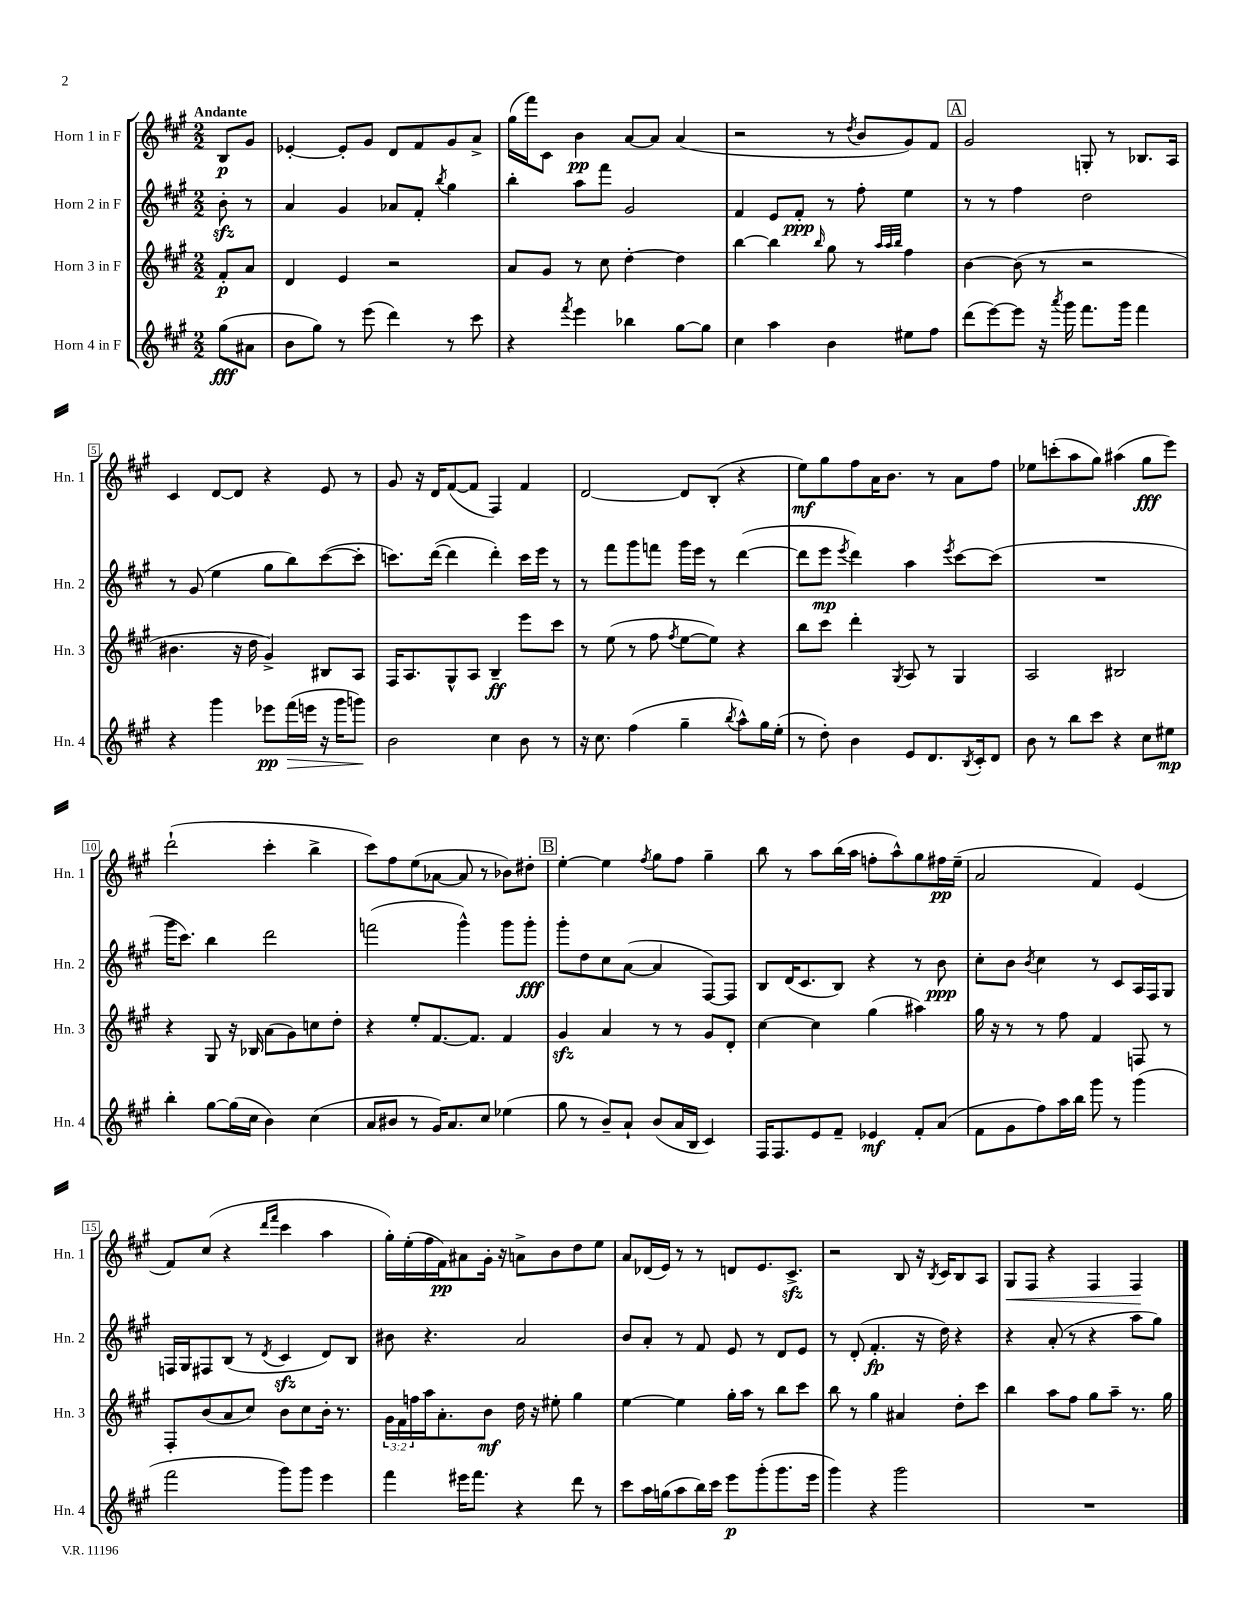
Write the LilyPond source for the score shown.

<<
\new StaffGroup <<
\new Staff = "s0" \with { instrumentName = "Horn 1 in F" shortInstrumentName = "Hn. 1" } {
    \clef treble \key a \major \numericTimeSignature \time 2/2 \partial 4 \tempo "Andante"
    b8\p gis'8 |
    ees'4~-. ees'8-. gis'8 d'8 fis'8 gis'8 a'8-> |
    gis''16( fis'''16) cis'8 b'4\pp a'8~ a'8 a'4( |
    r2 r8 \acciaccatura { d''8 } b'8 gis'8) fis'8 |
    \mark \markup { \box "A" } gis'2 g8-. r8 bes8. a16 |
    cis'4 d'8~ d'8 r4 e'8 r8 |
    gis'8 r16 d'16 fis'8~( fis'8 fis4) fis'4 |
    d'2~ d'8 b8-.( r4 |
    e''8\mf) gis''8 fis''8 a'16 b'8. r8 a'8 fis''8 |
    ees''8 c'''8-.( a''8 gis''8) ais''4( gis''8\fff e'''8) |
    d'''2-!( cis'''4-. b''4-> |
    cis'''8) fis''8 e''8( aes'8~ aes'8 r8 bes'8) dis''8-. |
    \mark \markup { \box "B" } e''4~-. e''4 \acciaccatura { fis''8 } gis''8 fis''8 gis''4-- |
    b''8 r8 a''8 b''16( a''16 f''8-. a''8-^) gis''8 fis''16\pp e''16--( |
    a'2 fis'4) e'4( |
    fis'8) cis''8( r4 \grace { d'''16 fis'''16 } cis'''4 a''4 |
    gis''16-.) e''16-.( fis''16 fis'16\pp) ais'8 gis'16-. r16 a'8-> b'8 d''8 e''8 |
    a'8 des'16( e'16) r8 r8 d'8 e'8. cis'8.->\sfz |
    r2 b8 r16 \acciaccatura { b8 } cis'16 b8 a8 |
    gis8\< fis8 r4 fis4 fis4\! \bar "|." |
}
\new Staff = "s1" \with { instrumentName = "Horn 2 in F" shortInstrumentName = "Hn. 2" } {
    \clef treble \key a \major \numericTimeSignature \time 2/2 \partial 4
    b'8-.\sfz r8 |
    a'4 gis'4 aes'8 fis'8-. \acciaccatura { b''8 } gis''4 |
    b''4-. a''8 fis'''8 gis'2 |
    fis'4 e'8 fis'8-.\ppp r8 fis''8-. e''4 |
    \mark \markup { \box "A" } r8 r8 fis''4 d''2 |
    r8 gis'8( e''4 gis''8 b''8) cis'''8~( cis'''8-. |
    c'''8.) d'''16~( d'''4 d'''4-.) c'''16 e'''16 r8 |
    r8 fis'''8 gis'''8 f'''8 gis'''16 e'''16 r8 d'''4~( |
    d'''8 e'''8\mp \acciaccatura { e'''8 } d'''4) a''4 \acciaccatura { e'''8 } cis'''8~ cis'''8( |
    R1 |
    gis'''16 cis'''8.) b''4 d'''2 |
    f'''2( gis'''4-^) gis'''8 gis'''8-.\fff |
    \mark \markup { \box "B" } gis'''8-. d''8 cis''8 a'8~( a'4 fis8~) fis8 |
    b8 d'16( cis'8. b8) r4 r8 b'8\ppp |
    cis''8-. b'8 \acciaccatura { b'8 } cis''4 r8 cis'8 a16 fis16 gis8 |
    f16 gis16 fis8 b8( r8 \acciaccatura { d'8 } cis'4\sfz d'8) b8 |
    bis'8 r4. a'2 |
    b'8 a'8-. r8 fis'8 e'8 r8 d'8 e'8 |
    r8 d'8-.( fis'4.-.\fp r16 d''16) r4 |
    r4 a'8-.( r8 r4 a''8 gis''8) \bar "|." |
}
\new Staff = "s2" \with { instrumentName = "Horn 3 in F" shortInstrumentName = "Hn. 3" } {
    \clef treble \key a \major \numericTimeSignature \time 2/2 \override Staff.TupletNumber.text = #tuplet-number::calc-fraction-text \partial 4
    fis'8-.\p a'8 |
    d'4 e'4 r2 |
    a'8 gis'8 r8 cis''8 d''4~-. d''4 |
    b''4~ b''4 \grace { b''16 } gis''8 r8 \grace { a''32 a''32 b''32 } fis''4 |
    \mark \markup { \box "A" } b'4~ b'8( r8 r2 |
    bis'4. r16 d''16 gis'4->) bis8 a8 |
    fis16 a8. gis8-^ a8 b4--\ff e'''8 cis'''8 |
    r8 e''8( r8 fis''8 \acciaccatura { fis''8 } e''8~ e''8) r4 |
    b''8 cis'''8 d'''4-. \acciaccatura { gis8 } a8 r8 gis4 |
    a2 bis2 |
    r4 gis8 r16 bes16 a'8( gis'8) c''8 d''8-. |
    r4 e''8-. fis'8.~ fis'8. fis'4 |
    \mark \markup { \box "B" } gis'4\sfz a'4 r8 r8 gis'8 d'8-. |
    cis''4~ cis''4 gis''4( ais''4) |
    gis''16 r16 r8 r8 fis''8 fis'4 f8 r8 |
    fis8-. b'8( a'8 cis''8) b'8 cis''8 b'16-. r8. |
    \tuplet 3/2 { gis'16 fis'16 f''16 } a''16 a'8.-. b'8\mf d''16 r16 eis''8-. gis''4 |
    e''4~ e''4 gis''16-. a''16 r8 b''8 cis'''8 |
    b''8 r8 gis''4 ais'4 d''8-. cis'''8 |
    b''4 a''8 fis''8 gis''8 a''8-- r8. gis''16 \bar "|." |
}
\new Staff = "s3" \with { instrumentName = "Horn 4 in F" shortInstrumentName = "Hn. 4" } {
    \clef treble \key a \major \numericTimeSignature \time 2/2 \partial 4
    gis''8\fff( ais'8 |
    b'8 gis''8) r8 e'''8( d'''4) r8 cis'''8 |
    r4 \acciaccatura { fis'''8 } e'''4 bes''4 gis''8~ gis''8 |
    cis''4 a''4 b'4 eis''8 fis''8 |
    \mark \markup { \box "A" } d'''8( e'''8~) e'''8 r16 \acciaccatura { a'''8 } gis'''16 fis'''8. gis'''16 fis'''4 |
    r4 gis'''4 ees'''8\pp fis'''16\>( e'''16 r16 gis'''16 g'''8\!) |
    b'2 cis''4 b'8 r8 |
    r16 cis''8. fis''4( gis''4-- \acciaccatura { b''8 } a''8-^) gis''16 e''16-.( |
    r8 d''8-.) b'4 e'8 d'8. \acciaccatura { b8 } cis'16-. d'8 |
    b'8 r8 b''8 cis'''8 r4 cis''8 eis''8\mp |
    b''4-. gis''8~ gis''16( cis''16 b'4) cis''4( |
    a'8 bis'8 r8 gis'16) a'8. cis''8 ees''4( |
    \mark \markup { \box "B" } gis''8 r8 b'8--) a'8-! b'8( a'16 b16 cis'4) |
    fis16 fis8. e'8 fis'8-- ees'4\mf fis'8-. a'8( |
    fis'8 gis'8 fis''8) a''16 b''16 gis'''8 r8 gis'''4( |
    fis'''2 gis'''8) gis'''8 e'''4 |
    fis'''4 eis'''16 fis'''8. r4 d'''8 r8 |
    cis'''8 a''16 g''16( a''8 b''16) cis'''16 e'''8\p gis'''8-.( gis'''8. e'''16 |
    gis'''4) r4 gis'''2 |
    R1 \bar "|." |
}
>>
>>
\layout { \context { \Score \override BarNumber.stencil = #(make-stencil-boxer 0.1 0.3 ly:text-interface::print) } }
